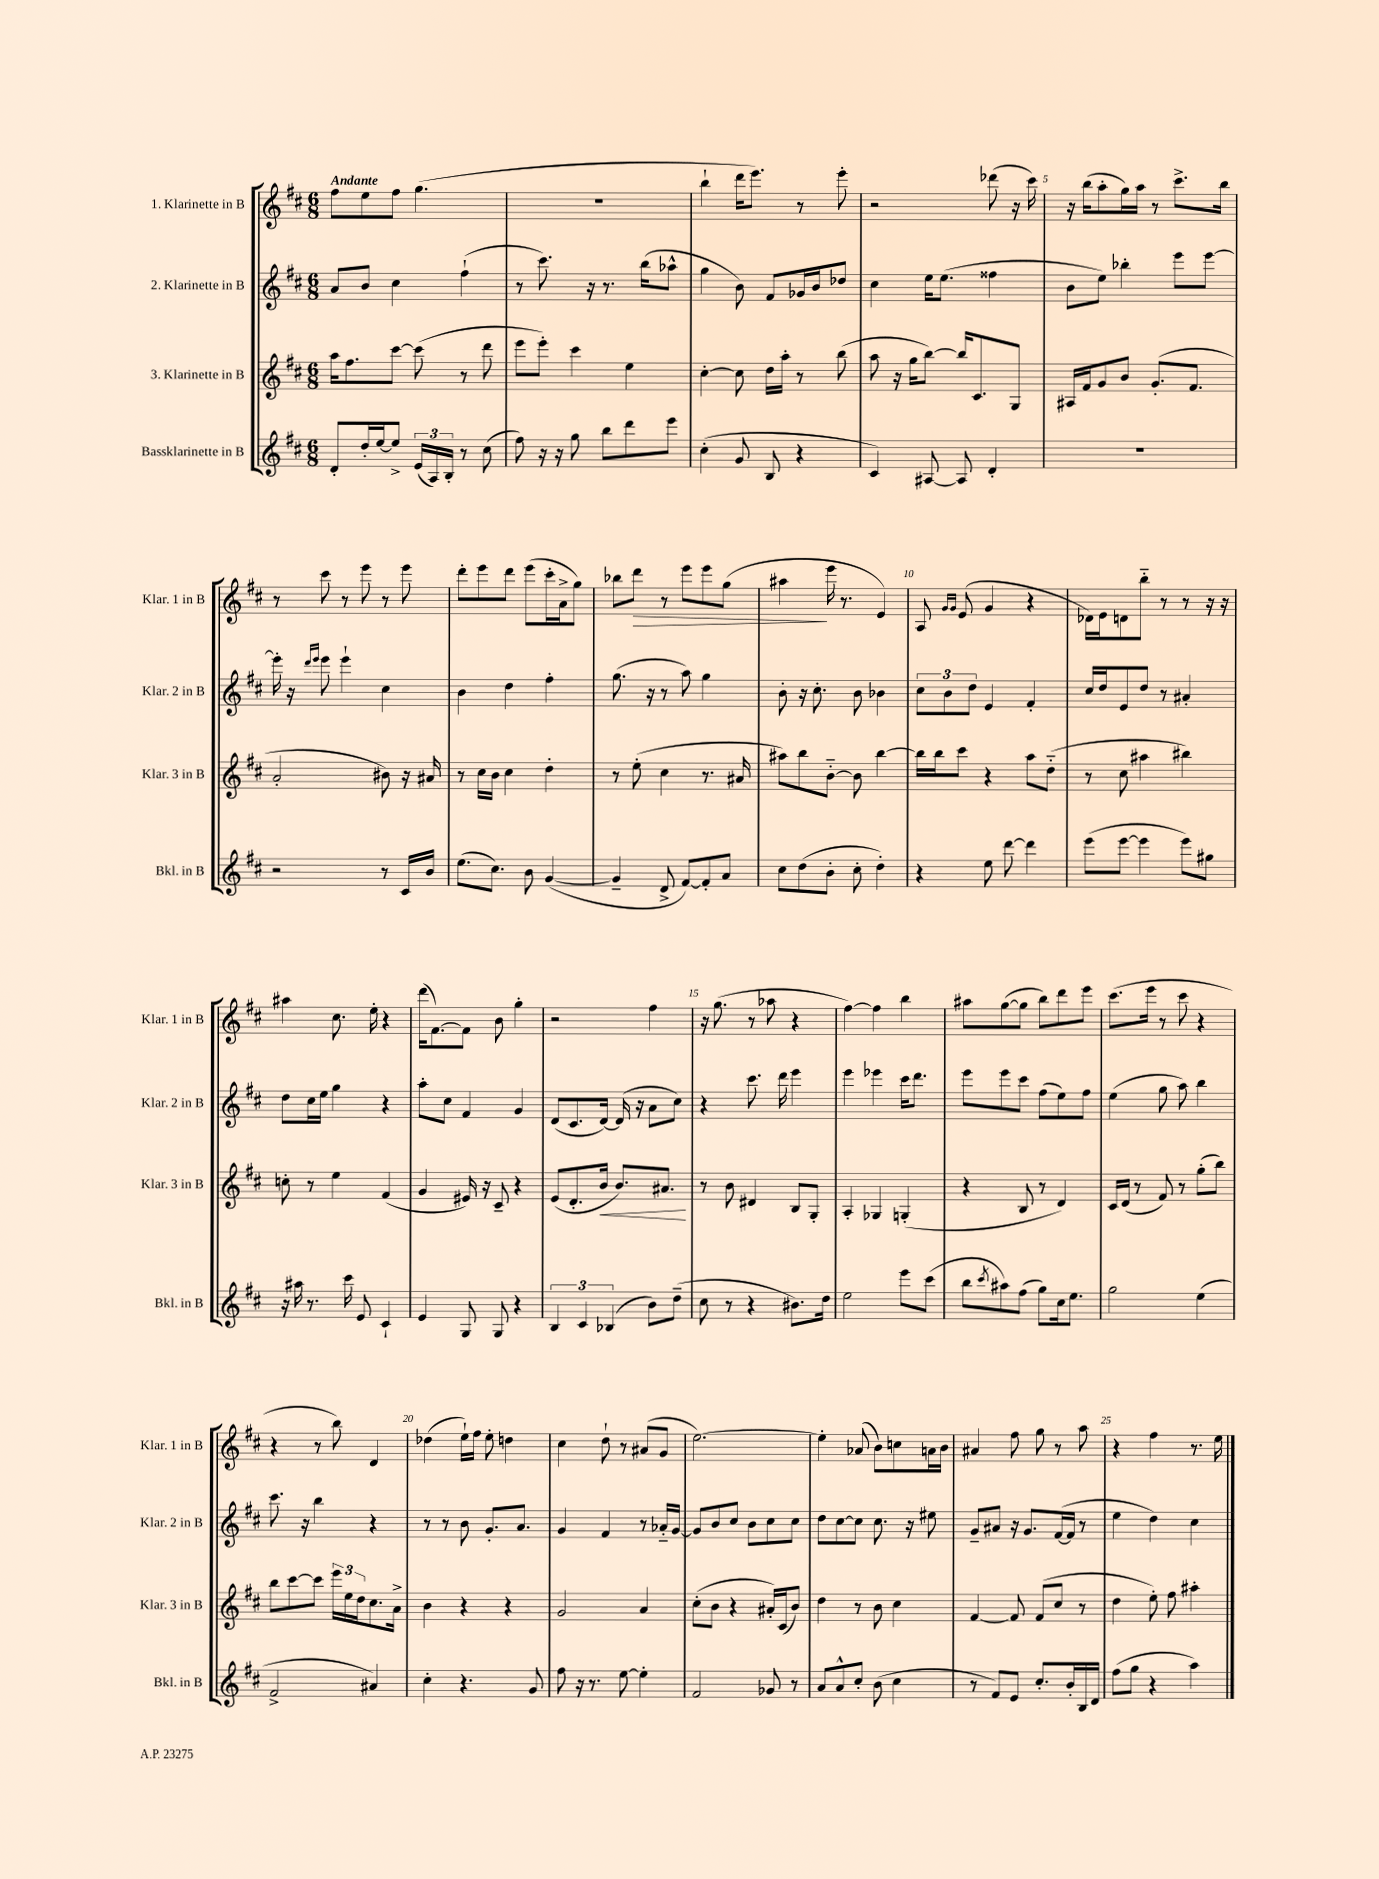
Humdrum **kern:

**kern	**kern	**kern	**kern
*staff4	*staff3	*staff2	*staff1
*clefG2	*clefG2	*clefG2	*clefG2
*k[f#c#]	*k[f#c#]	*k[f#c#]	*k[f#c#]
*M6/8	*M6/8	*M6/8	*M6/8
8d'	16aa	8a	8ff#
.	8.ff#	.	.
16dd'	.	8b	8ee
[16ee	.	.	.
8ee^]	[8ccc#	4cc#	8ff#
(24e	(8ccc#]	.	(4.gg
24A)	.	.	.
24B'	.	.	.
8r	8r	(4ff#`	.
(8cc#	8ddd	.	.
=	=	=	=
8ff#)	8eee	8r	2.r
16r	8eee')	8.ccc#)	.
16r	.	.	.
8gg	4ccc#	.	.
.	.	16r	.
8bb	.	8.r	.
8ddd	4ee	.	.
.	.	(16bb	.
8eee	.	8aa-^^	.
=	=	=	=
(4cc#'	[4cc#'	4gg	4bb`
8g	8cc#]	8b)	16ddd
.	.	.	8.eee)
8B	16dd	8f#	.
.	16aa'	.	.
4r	8r	16g-	8r
.	.	16b	.
.	(8bb	8dd-	8eee'
=	=	=	=
4c#)	8aa	4cc#	2r
.	16r	.	.
.	16gg	.	.
[8A#	[8bb)	16ee	.
.	.	(8.ee	.
8A#]	16bb]	.	.
.	8.c#	.	.
4d'	.	4ff##	(8ddd-
.	8G	.	16r
.	.	.	16ccc#)
=	=	=	=
2.r	16A#	8b	16r
.	16f#	.	(16bb
.	8g	8ee)	8aa'
.	8b	4bb-'	16gg)
.	.	.	16aa
.	(8.g'	.	8r
.	.	8eee	8.ccc#^
.	8.f#	.	.
.	.	[8eee	.
.	.	.	16bb
=	=	=	=
2r	2a'	16eee']	8r
.	.	16r	.
.	.	16qqddd	.
.	.	16qqeee	.
.	.	8eee	8ccc#
.	.	4eee`	8r
.	.	.	8eee
8r	8b#)	4cc#	8r
16c#	16r	.	8eee
16b	16a#	.	.
=	=	=	=
(8.ee	8r	4b	8ddd'
.	16cc#	.	8eee
8.cc#)	16b	.	.
.	4cc#	4dd	8ddd
8b	.	.	(8eee
([4g	4dd'	4ff#'	16ccc#'
.	.	.	16a^
.	.	.	8gg)
=	=	=	=
4g~]	8r	(8.gg	8bb-
.	(8ee'	.	8ddd
.	.	16r	.
8d^	4cc#	8r	8r
[8f#)	.	8aa)	8eee
8f#']	8.r	4gg	8eee
8a	.	.	(8gg
.	16a#	.	.
=	=	=	=
8cc#	8aa#)	8b'	4aa#
(8dd	8bb	16r	.
.	.	8.cc#'	.
8b'	[8b'~	.	16eee
.	.	.	8.r
8cc#'	8b]	8b	.
4dd')	[4bb	4b-	4e)
=	=	=	=
4r	16bb]	12cc#	8A
.	16bb	.	.
.	.	12b	.
.	.	.	16qqg
.	.	.	16qqg
.	8ccc#	.	(8e
.	.	12dd	.
8ee	4r	4e	4g
[8ddd	.	.	.
4ddd]	8aa	4f#'	4r
.	(8dd'~	.	.
=	=	=	=
(8eee	8r	16cc#	16d-)
.	.	16dd	16e
[8eee	8cc#	8e	8d
4eee]	4aa#	8dd	8bb'~
.	.	8r	8r
8eee)	4bb#)	4a#'	8r
8gg#	.	.	16r
.	.	.	16r
=	=	=	=
16r	8cc'	8dd	4aa#
16aa#	.	.	.
8.r	8r	16cc#	.
.	.	16ee	.
.	4ee	4gg	8.cc#
16ccc#	.	.	.
8e	.	.	.
.	.	.	16ee'
4c#`	(4f#	4r	4r
=	=	=	=
4e	4g	8aa'	(16ddd
.	.	.	[8.f#)
.	.	8cc#	.
8G	16e#)	4f#	8f#]
.	16r	.	.
8G	8c#~	.	8b
4r	4r	4g	4gg'
=	=	=	=
6B	(8e	(8d	2r
.	8.d'	8.c#	.
6c#	.	.	.
.	16b	[16d)	.
(6B-	.	.	.
.	8.b)	(16d]	.
.	.	16r	.
8b)	.	8a	4ff#
.	8.a#	.	.
(8dd~	.	8cc#)	.
=	=	=	=
8cc#	8r	4r	16r
.	.	.	(8.gg
8r	8b	.	.
4r	4d#	8.ccc#	8r
.	.	.	8aa-
.	.	16ddd	.
8.b#)	8B	4eee	4r
.	8G'	.	.
16dd	.	.	.
=	=	=	=
2ee	4A'	4eee	[4ff#)
.	4G-	4eee-	4ff#]
8eee	(4G'	16ccc#	4bb
.	.	8.ddd	.
(8ccc#	.	.	.
=	=	=	=
8bb	4r	8eee	8aa#
8qccc#	.	.	.
8aa#)	.	8eee	([8gg
(8ff#	8B	8ccc#	8gg]
8gg)	8r	(8ff#	8bb)
16cc#	4d)	8ee)	8ddd
8.ee	.	.	.
.	.	8ff#	8eee
=	=	=	=
2gg	16c#	(4ee	(8.ccc#
.	(16d	.	.
.	8r	.	.
.	.	.	16eee
.	8f#)	8gg	8r
.	8r	8aa)	8ccc#
(4ee	(8gg'	4bb	4r
.	8bb)	.	.
=	=	=	=
2f#^	8bb	8.ccc#	4r
.	[8ccc#	.	.
.	.	16r	.
.	8ccc#]	4bb	8r
.	24eee	.	8bb)
.	24ee	.	.
.	24dd	.	.
4a#)	8.cc#	4r	4d
.	16a^	.	.
=	=	=	=
4cc#'	4b	8r	(4dd-
.	.	8r	.
4.r	4r	8b	16ee`)
.	.	.	16ff#
.	.	8.g'	8ee'
.	4r	.	4dd
.	.	8.a	.
8g	.	.	.
=	=	=	=
8ff#	2g	4g	4cc#
16r	.	.	.
8.r	.	.	.
.	.	4f#	8dd`
[8ee	.	.	8r
4ee']	4a	8r	(8a#
.	.	16a-'~	8g
.	.	[16g	.
=	=	=	=
2f#	(8cc#'	8g]	[2.ee)
.	8b	8b	.
.	4r	8cc#	.
.	.	8b	.
8g-	16a#')	8cc#	.
.	(16c#	.	.
8r	8b)	8cc#	.
=	=	=	=
8a	4dd	8dd	4ee']
8a^^	.	[8cc#	.
8cc#'	8r	8cc#]	(8a-
(8b	8b	8.cc#	8b)
4cc#	4cc#	.	8cc
.	.	16r	.
.	.	8ee#	16a
.	.	.	16b
=	=	=	=
8r	[4f#	8g~	4a#
8f#)	.	8a#	.
8e	8f#]	16r	8ff#
.	.	8.g	.
8.cc#'	(8f#	.	8gg
.	8cc#	([16f#	8r
16b'	.	16f#]	.
16B	8r	8r	8aa
16d	.	.	.
=	=	=	=
(8ff#	4dd	4ee	4r
8gg	.	.	.
4r	8ee')	4dd)	4ff#
.	8ff#	.	.
4aa)	4aa#'	4cc#	8.r
.	.	.	16ee
==	==	==	==
*-	*-	*-	*-
